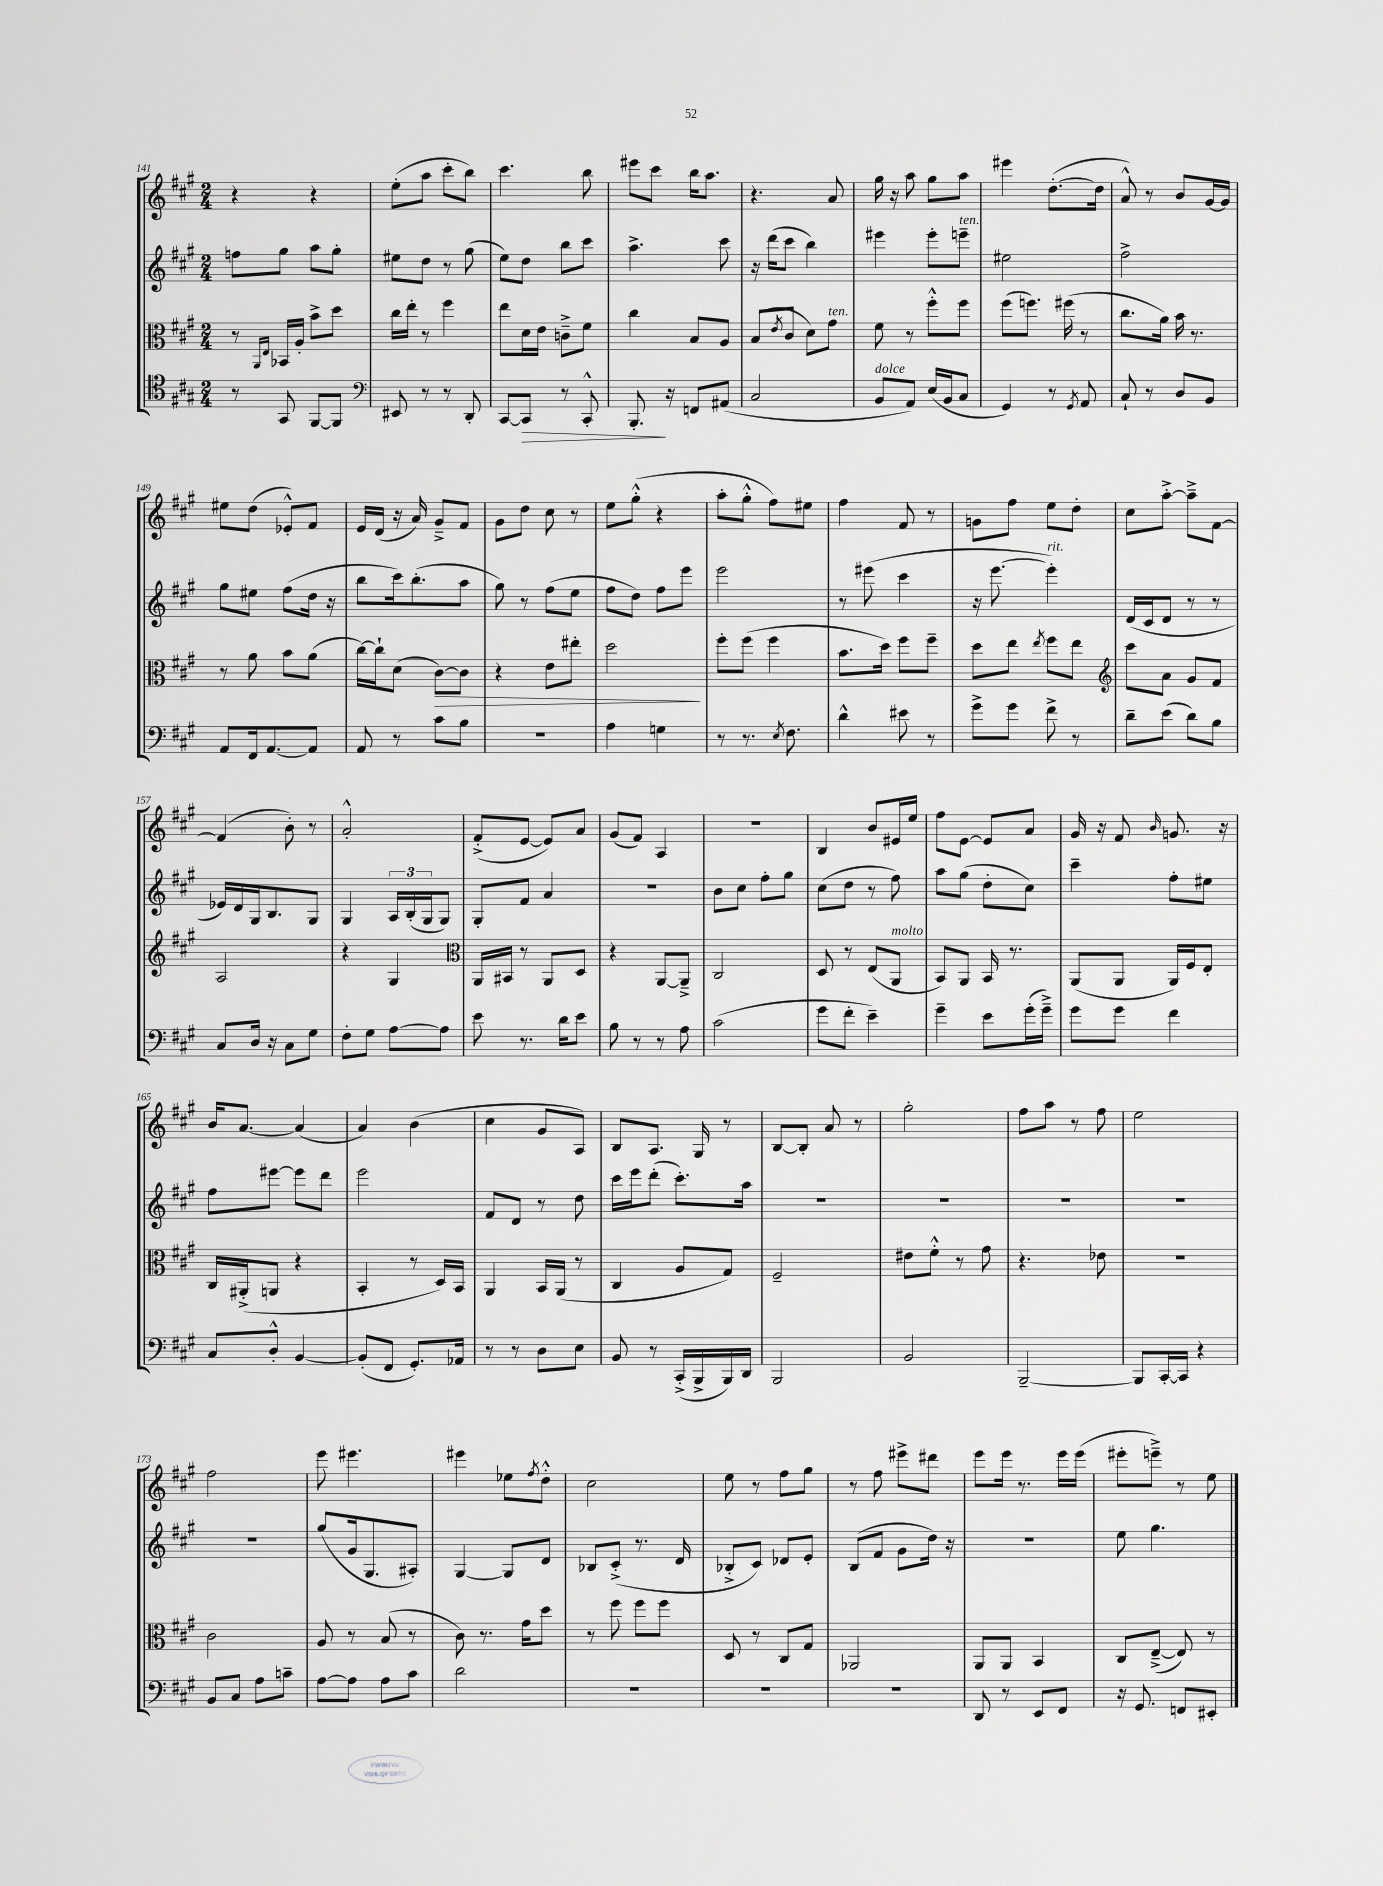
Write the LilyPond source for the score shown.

<<
\new StaffGroup <<
\new Staff = "s0" {
    \clef treble \key a \major \numericTimeSignature \time 2/4
    r4 r4 |
    e''8-.( a''8 cis'''8-. b''8) |
    cis'''4. b''8 |
    eis'''8 cis'''8 b''16 a''8. |
    r4. a'8 |
    gis''16 r16 a''8 gis''8 a''8 |
    eis'''4 d''8.~-.( d''16 |
    a'8-^) r8 b'8 gis'16~ gis'16 |
    eis''8 d''8( ees'8-.-^) fis'8 |
    e'16 d'16( r16 a'16) gis'8---> fis'8 |
    gis'8 d''8 cis''8 r8 |
    e''8 gis''8-.-^( r4 |
    a''8-. gis''8-.-^ fis''8) eis''8 |
    fis''4 fis'8 r8 |
    g'8 fis''8 e''8 d''8-. |
    cis''8 a''8~-.-> a''8---> fis'8~ |
    fis'4( b'8-.) r8 |
    a'2-.-^ |
    fis'8-.->( e'8~ e'8) a'8 |
    gis'8( fis'8) a4 |
    R2 |
    b4 b'8 eis'16 e''16 |
    fis''8 e'8~ e'8 a'8 |
    gis'16 r16 fis'8 \grace { b'16 } g'8. r16 |
    b'16 a'8.~ a'4( |
    a'4) b'4( |
    cis''4 gis'8 a8) |
    b8 a8. gis16 r8 |
    b8~ b8-. a'8 r8 |
    gis''2-. |
    fis''8 a''8 r8 fis''8 |
    e''2 |
    fis''2 |
    e'''8 eis'''4. |
    eis'''4 ees''8 \acciaccatura { fis''8 } d''8-.-^ |
    cis''2 |
    e''8 r8 fis''8 gis''8 |
    r8 fis''8 eis'''8-> dis'''8 |
    e'''8 e'''16 r8. e'''16 e'''16( |
    eis'''8-. e'''8--->) r8 e''8 \bar "|." |
}
\new Staff = "s1" {
    \clef treble \key a \major \numericTimeSignature \time 2/4
    f''8 gis''8 a''8 gis''8-. |
    eis''8 d''8 r8 gis''8( |
    e''8) d''8 b''8 cis'''8 |
    a''4.-> cis'''8 |
    r16 d'''16( cis'''8 b''4) |
    eis'''4 eis'''8-. e'''8--^\markup { \italic "ten." } |
    eis''2 |
    fis''2-> |
    gis''8 eis''8 fis''8( d''16 r16 |
    b''8 cis'''16) b''8.-.( a''8 |
    gis''8) r8 fis''8( e''8 |
    fis''8 d''8) fis''8 e'''8 |
    e'''2 |
    r8 eis'''8( cis'''4 |
    r16 e'''8.~ e'''4-.^\markup { \italic "rit." }) |
    d'16( cis'16 d'8 r8 r8 |
    ees'16) d'16 gis16 b8. gis8 |
    gis4 \tuplet 3/2 { a16 b16-.( gis16 } gis8) |
    gis8-. fis'8 a'4 |
    R2 |
    b'8 cis''8 fis''8-. gis''8 |
    cis''8( d''8 r8 fis''8) |
    a''8 gis''8( d''8-. cis''8) |
    cis'''4-- fis''8-. eis''8 |
    fis''8 eis'''8~ eis'''8 d'''8 |
    e'''2 |
    fis'8 d'8 r8 d''8 |
    cis'''16 e'''16 d'''8-.( cis'''8.-.) a''16 |
    R2 |
    R2 |
    R2 |
    R2 |
    r2 |
    gis''8( gis'16 gis8. ais8-.) |
    gis4~ gis8 d'8 |
    bes8 cis'8-.->( r8. d'16 |
    bes8-.-> cis'8) des'8 e'8-. |
    b8( fis'8 gis'8 d''16) r16 |
    r2 |
    e''8 gis''4. \bar "|." |
}
\new Staff = "s2" {
    \clef alto \key a \major \numericTimeSignature \time 2/4
    r8 \grace { a,16 e16 } bes,16 a16-. b'8-> d''8 |
    cis''16 e''16-. r8 fis''4 |
    e''8 d'16 e'16 c'8---> fis'8 |
    cis''4 b8 a8 |
    b8( \acciaccatura { e'8 } cis'8 d'8) gis'8^\markup { \italic "ten." } |
    fis'8 r8 fis''8-.-^ fis''8 |
    fis''8( f''8.) fis''16( r8 |
    cis''8. a'16) b'16 r8. |
    r8 a'8 b'8 a'8( |
    cis''16~) cis''16-! d'8( cis'8~\>) cis'8 |
    r4 e'8 eis''8-. |
    d''2\! |
    fis''8-. fis''8( fis''4 |
    b'8. d''16) fis''8 fis''8-- |
    d''8 e''8 \acciaccatura { e''8 } fis''8 e''8 |
    \clef treble cis'''8 a'8 gis'8 fis'8 |
    a2 |
    r4 gis4 |
    \clef alto a,16 bis,16 r8 a,8 d8 |
    r4 a,8~ a,8---> |
    cis2 |
    d8 r8 e8( a,8^\markup { \italic "molto" } |
    b,8) a,8 b,16 r8. |
    a,8( a,8 a,16) fis16 e8-. |
    cis16 ais,16-.->( a,8 r4 |
    b,4-. r8 d16) b,16 |
    a,4 b,16 a,16( r8 |
    cis4 a8 gis8) |
    fis2-- |
    eis'8 fis'8-.-^ r8 gis'8 |
    r4. ees'8 |
    R2 |
    cis'2 |
    a8 r8 b8( r8 |
    cis'8) r8. gis'16 d''8 |
    r8 fis''8 fis''8 fis''8 |
    d8 r8 cis8 gis8 |
    aes,2 |
    a,8 a,8 b,4 |
    cis8 e8~--->( e8) r8 \bar "|." |
}
\new Staff = "s3" {
    \clef tenor \key a \major \numericTimeSignature \time 2/4
    r8 gis,8 fis,8~ fis,8 |
    \clef bass eis,8 r8 r8 d,8-. |
    cis,8~ cis,8\> r8 cis,8-.-^ |
    b,,8.-.\! r16 f,8 ais,8( |
    cis2 |
    b,8^\markup { \italic "dolce" } a,8) e16( b,16 cis8 |
    gis,4) r8 \acciaccatura { gis,8 } a,8 |
    cis8-! r8 d8 b,8 |
    a,8 fis,16 a,8.~ a,8 |
    a,8 r8 cis'8 b8 |
    r2 |
    a4 g4 |
    r8 r8. \acciaccatura { e8 } fis8. |
    d'4-^ eis'8 r8 |
    gis'8-> gis'8 fis'8-> r8 |
    d'8-- e'8( d'8) b8 |
    cis8 d16 r16 cis8 gis8 |
    fis8-. gis8 a8~ a8 |
    e'8 r8. d'16 e'8 |
    b8 r8 r8 a8 |
    cis'2( |
    gis'8 fis'8-. e'4--) |
    gis'4-- e'8 gis'16-.( gis'16--->) |
    gis'8 gis'8 fis'4 |
    cis8 d8-.-^ b,4~ |
    b,8-.( fis,8 gis,8.-.) aes,16 |
    r8 r8 d8 e8 |
    b,8 r8 cis,16-.->( b,,16-> b,,16) d,16 |
    b,,2 |
    b,2 |
    b,,2~-- |
    b,,8 cis,16~-. cis,16 r4 |
    b,8 cis8 a8 c'8-- |
    a8~ a8 a8 cis'8 |
    d'2 |
    R2 |
    R2 |
    R2 |
    d,8 r8 e,8 fis,8 |
    r16 gis,8. f,8 eis,8-. \bar "|." |
}
>>
>>
\layout { \context { \Score currentBarNumber = #141 } }
